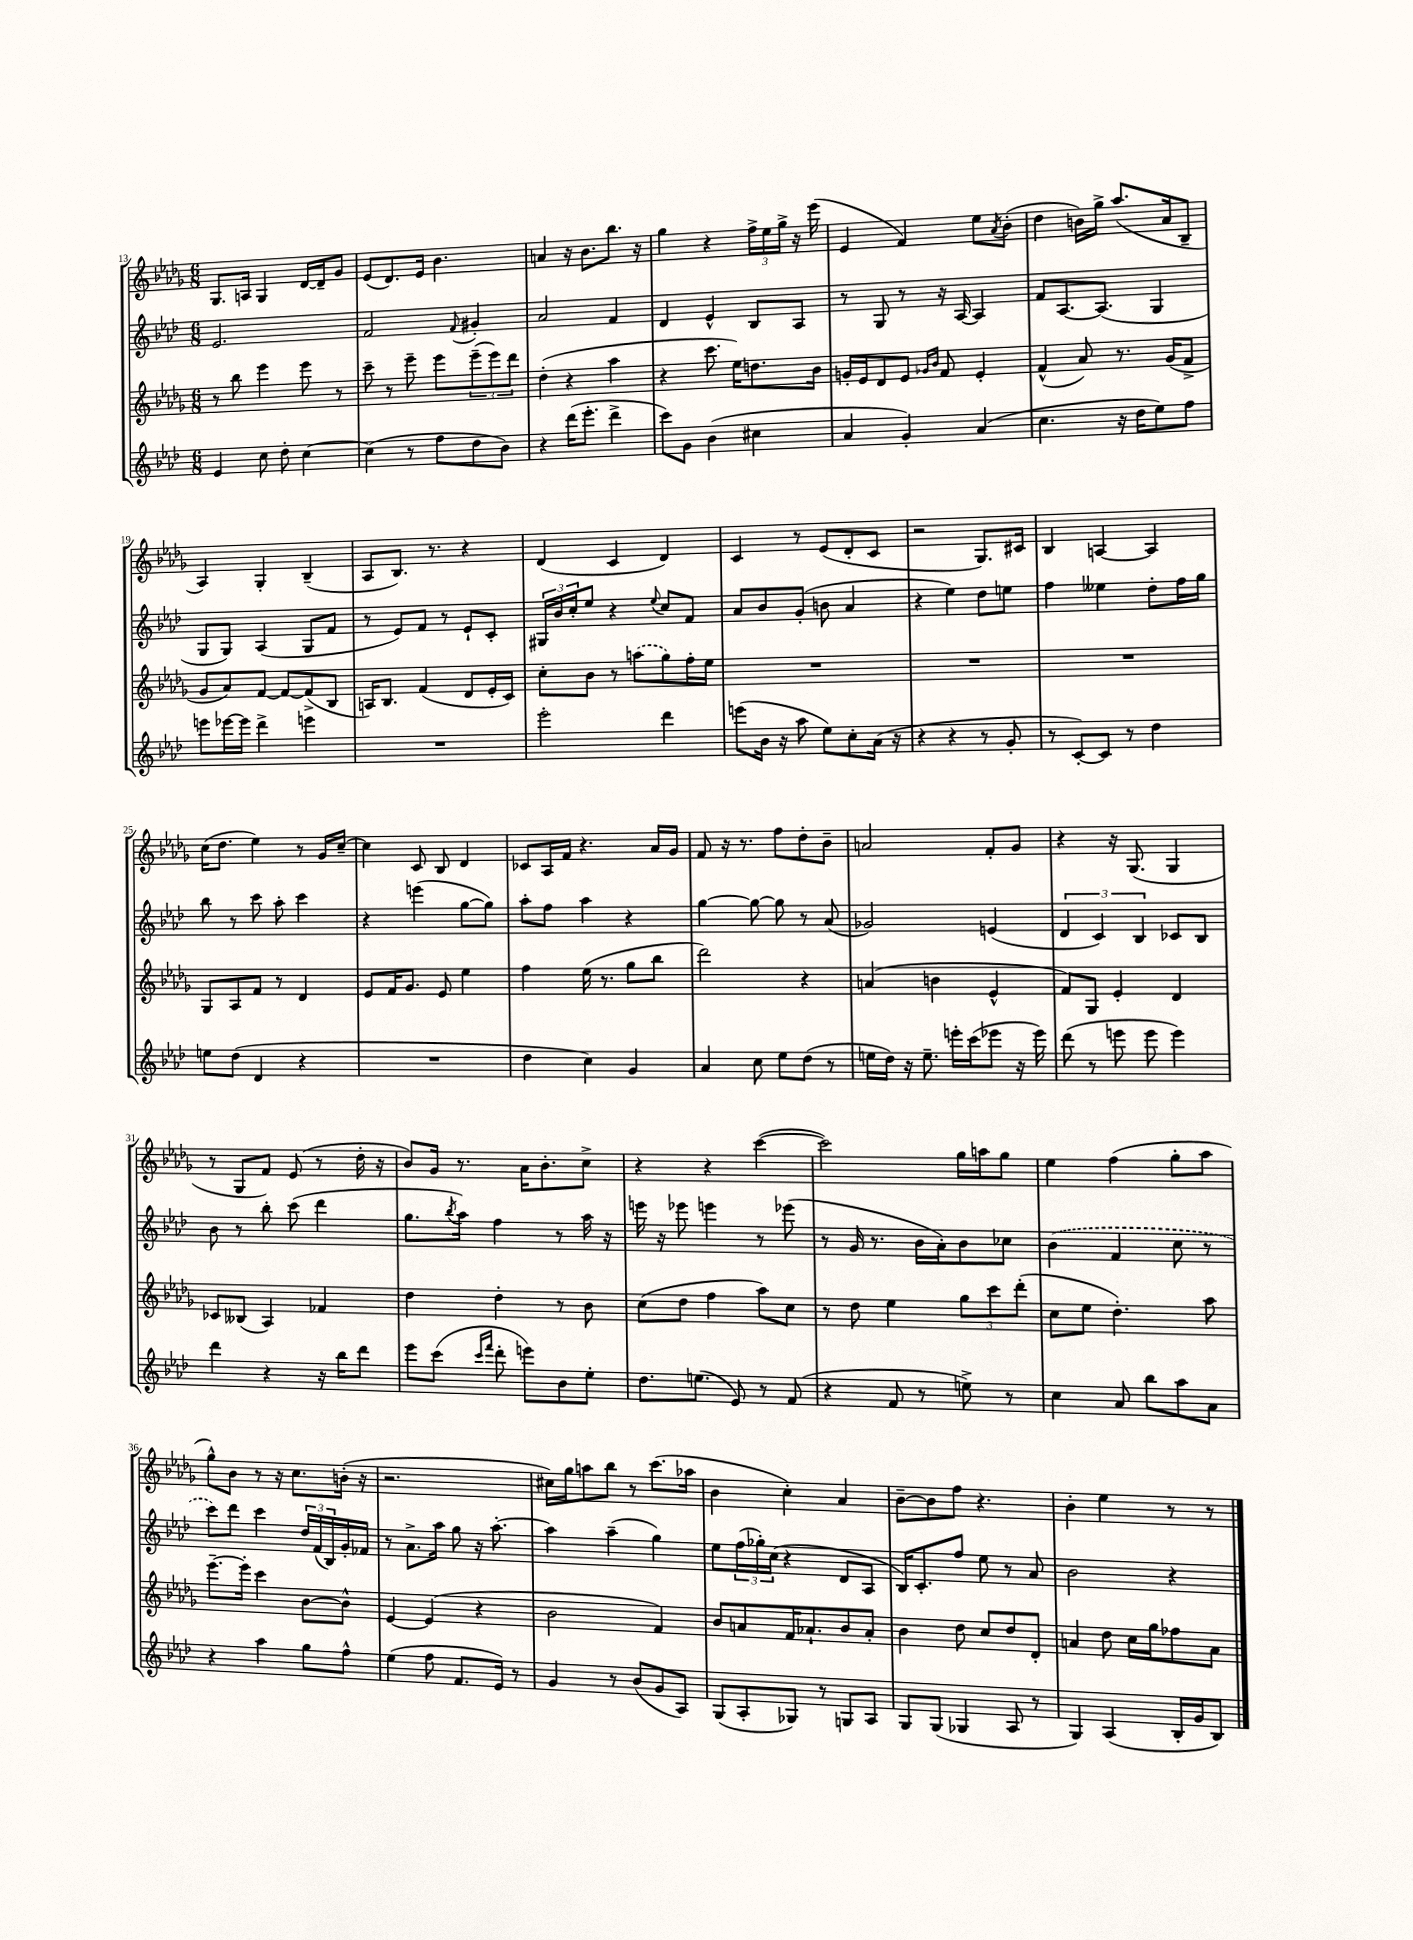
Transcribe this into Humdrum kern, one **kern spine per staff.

**kern	**kern	**kern	**kern
*staff4	*staff3	*staff2	*staff1
*clefG2	*clefG2	*clefG2	*clefG2
*k[b-e-a-d-]	*k[b-e-a-d-g-]	*k[b-e-a-d-]	*k[b-e-a-d-g-]
*M6/8	*M6/8	*M6/8	*M6/8
4e-	8r	2.e-	8.G-
.	8bb-	.	.
.	.	.	16A
8cc	4eee-	.	4G-
8dd-'	.	.	.
[4cc	8eee-	.	[16d-
.	.	.	16d-~]
.	8r	.	8g-
=	=	=	=
(4cc]	8ccc~	2f	(8e-
.	8r	.	8.d-)
8r	8eee-~	.	.
.	.	.	16e-
8ff	8eee-	.	4.b-
.	.	8qqf	.
8dd-	(12eee-~	4g#'	.
.	12eee-)	.	.
8b-)	.	.	.
.	12ddd-	.	.
=	=	=	=
4r	(4dd-'	2a-	4a
(16ddd-	4r	.	16r
8.eee-'	.	.	8.b-
4ddd-^	4aa-	4f	8.bb-
.	.	.	16r
=	=	=	=
8ccc)	4r	4d-	4gg-
8g	.	.	.
(4b-	8.ccc	4e-^^	4r
.	16ee-)	.	.
4cc#	8.dd	8B-	24ff^
.	.	.	24ee-
.	.	.	24gg-^
.	.	8A-	16r
.	16b-	.	(16eee-
=	=	=	=
4a-	16g'	8r	4e-
.	16e-	.	.
.	8d-	8G	.
4g')	8e-	8r	4f)
.	16qqg-	.	.
.	16qqb-	.	.
.	8f	16r	.
.	.	[16A-	.
(4a-	4e-'	4A-]	8ee-
.	.	.	8qa-
.	.	.	(8b-'
=	=	=	=
4.cc	(4f^^	8f	4dd-
.	.	[8.A-	.
.	8a-)	.	16b)
.	.	(8.A-]	16gg-^
16r	8.r	.	(8.aa-
16dd-	.	.	.
8ee-)	.	4G	.
.	(16g-	.	16a-
8ff	8f^	.	8B-~
=	=	=	=
8eee	8g-	8G	4A-)
[16eee-	8a-)	8G)	.
16eee-]	.	.	.
4ddd-^	[8f	(4A-	4G-'
.	8f_	.	.
4eee	(8f^]	8G	(4B-~
.	8B-	8f	.
=	=	=	=
2.r	16A)	8r	8A-
.	8.B-	.	.
.	.	8e-)	8.B-)
.	(4f	8f	.
.	.	.	8.r
.	.	8r	.
.	8d-	8e-`	4r
.	16e-'	8c'	.
.	16c)	.	.
=	=	=	=
2eee-'	8cc'	24G#	(4d-
.	.	24b-	.
.	.	24cc'	.
.	8b-	8ee-	.
.	8r	4r	4c
.	(8aa	.	.
.	.	8qqee-	.
4ddd-	8gg-)	8cc	4d-)
.	16ff'	8f	.
.	16ee-	.	.
=	=	=	=
(8eee	2.r	8a-	4c
16b-	.	8b-	.
16r	.	.	.
8aa-	.	(8g'	8r
8ee-)	.	8b	(8e-
8cc'	.	4a-	8d-'
(16a-	.	.	8c
16r	.	.	.
=	=	=	=
4r	2.r	4r	2r
4r	.	4ee-)	.
8r	.	8dd-	8.G-)
8g'	.	8ee	.
.	.	.	16c#
=	=	=	=
8r	2.r	4ff	4B-
[8c')	.	.	.
8c]	.	4ee--	[4A
8r	.	.	.
4dd-	.	8dd-'	4A]
.	.	16ff	.
.	.	16gg	.
=	=	=	=
8ee	8G-	8bb-	(16cc
.	.	.	8.dd-
(8dd-	8A-	8r	.
4d-	8f	8ccc	4ee-)
.	8r	8aa-'	.
4r	4d-	4ccc	8r
.	.	.	16g-
.	.	.	[16cc~
=	=	=	=
2.r	8e-	4r	4cc]
.	16f	.	.
.	8.g-	.	.
.	.	(4eee	8c
.	8e-	.	8B-
.	4ee-	[8gg	4d-
.	.	8gg])	.
=	=	=	=
4dd-	4ff	8aa-'	8c-
.	.	8ff	16A-
.	.	.	16f
4cc)	(16ee-	4aa-	4.r
.	8.r	.	.
4g	8gg-	4r	.
.	8bb-	.	16a-
.	.	.	16g-
=	=	=	=
4a-	2ddd-)	[4gg	8f
.	.	.	16r
.	.	.	8.r
8cc	.	8gg_	.
8ee-	.	8gg]	8ff
(8dd-	4r	8r	8dd-'
8r	.	(8a-	8b-~
=	=	=	=
16ee	(4a	2g-)	2a
16dd-)	.	.	.
16r	.	.	.
8.ee~	.	.	.
.	4b	.	.
16eee'	.	.	.
(16ccc	.	.	.
8eee-	4e-^^	(4e	8f'
16r	.	.	8g-
16eee-)	.	.	.
=	=	=	=
(8ddd-	8f)	6d-	4r
8r	8G-	.	.
.	.	6c)	.
8eee	4e-'	.	16r
.	.	.	(8.G-
.	.	6B-	.
8eee	.	.	.
4eee)	4d-	8c-	4G-
.	.	8B-	.
=	=	=	=
4ddd-	8c-	8b-	8r
.	(8B--	8r	8G-
4r	4A-)	8bb-'	8f)
.	.	(8ccc	(8e-
16r	4f-	4ddd-	8r
16bb-	.	.	.
8ddd-	.	.	16dd-'
.	.	.	16r
=	=	=	=
8eee-	4dd-	8.gg	8b-)
(8ccc	.	.	16g-
.	.	8qbb-	.
.	.	16aa-)	8.r
16qqccc	.	.	.
16qqfff	.	.	.
8ddd-'	4dd-'	4ff	.
8eee)	.	.	16a-
.	.	.	8.b-'
8b-	8r	8r	.
8ee-'	8b-	16aa-	8cc^
.	.	16r	.
=	=	=	=
8.dd-	(8cc	16eee	4r
.	.	16r	.
.	8dd-	8eee-	.
(8.ee	.	.	.
.	4ff	4eee	4r
8e-)	.	.	.
8r	8aa-)	8r	([4ccc
(8f	8cc	(8eee-	.
=	=	=	=
4r	8r	8r	2ccc])
.	8dd-	16g	.
.	.	8.r	.
8f	4ee-	.	.
8r	.	16b-	.
.	.	16a-')	.
8ee^)	12gg-	8b-	16gg-
.	.	.	16aa
.	12ccc	.	.
8r	.	8cc-	8gg-
.	(12ddd-'	.	.
=	=	=	=
4cc	8cc	(4b-	4ee-
.	8ee-	.	.
8a-	4.dd-')	4f	(4ff
8bb-	.	.	.
8aa-	.	8cc	8gg-'
8a-	8aa-	8r	8aa-
=	=	=	=
4r	[8.eee-~	8ccc)	8gg-^^)
.	.	8ddd-	8b-
.	16eee-']	.	.
4aa-	4ccc	4ccc	8r
.	.	.	16r
.	.	.	8.cc
8gg	[8b-	24dd-	.
.	.	(24f	.
.	.	24B-)	.
8ff^^	8b-^^]	16g'	(16b'
.	.	16f-	16r
=	=	=	=
(4ee-	[4e-	8r	2.r
.	.	8.a-^	.
8ff	(4e-]	.	.
.	.	16aa-	.
8.f	.	8gg	.
.	4r	16r	.
16e-)	.	[8.aa-'	.
8r	.	.	.
=	=	=	=
4g	2b-	4aa-]	16cc#)
.	.	.	16gg-
.	.	.	8aa
8r	.	(4aa-~	8bb-
(8b-	.	.	8r
8g	4f)	4gg)	(8.ccc
8A-)	.	.	.
.	.	.	16aa-
=	=	=	=
(8G	8b-	8ee-	4b-
8A-'	8a	(24ff	.
.	.	24gg-')	.
.	.	(24cc	.
8G-)	16f	4r	4cc')
.	8.a-`	.	.
8r	.	.	.
8G	8b-	8d-	4a-
8A-	8a-'	8A-	.
=	=	=	=
8G	4b-	16B-)	[8b-~
.	.	8.c'	.
(8G	.	.	8b-]
4G-	8dd-	8ff	8ff
.	8cc	8ee-	4.r
8A-	8dd-	8r	.
8r	8d-'	8a-	.
=	=	=	=
4G)	4a	2b-	4b-'
(4A-	8dd-	.	4ee-
.	16cc	.	.
.	16gg-	.	.
16B-'	8ff-	4r	8r
16g	.	.	.
8B-)	8a	.	8r
==	==	==	==
*-	*-	*-	*-
